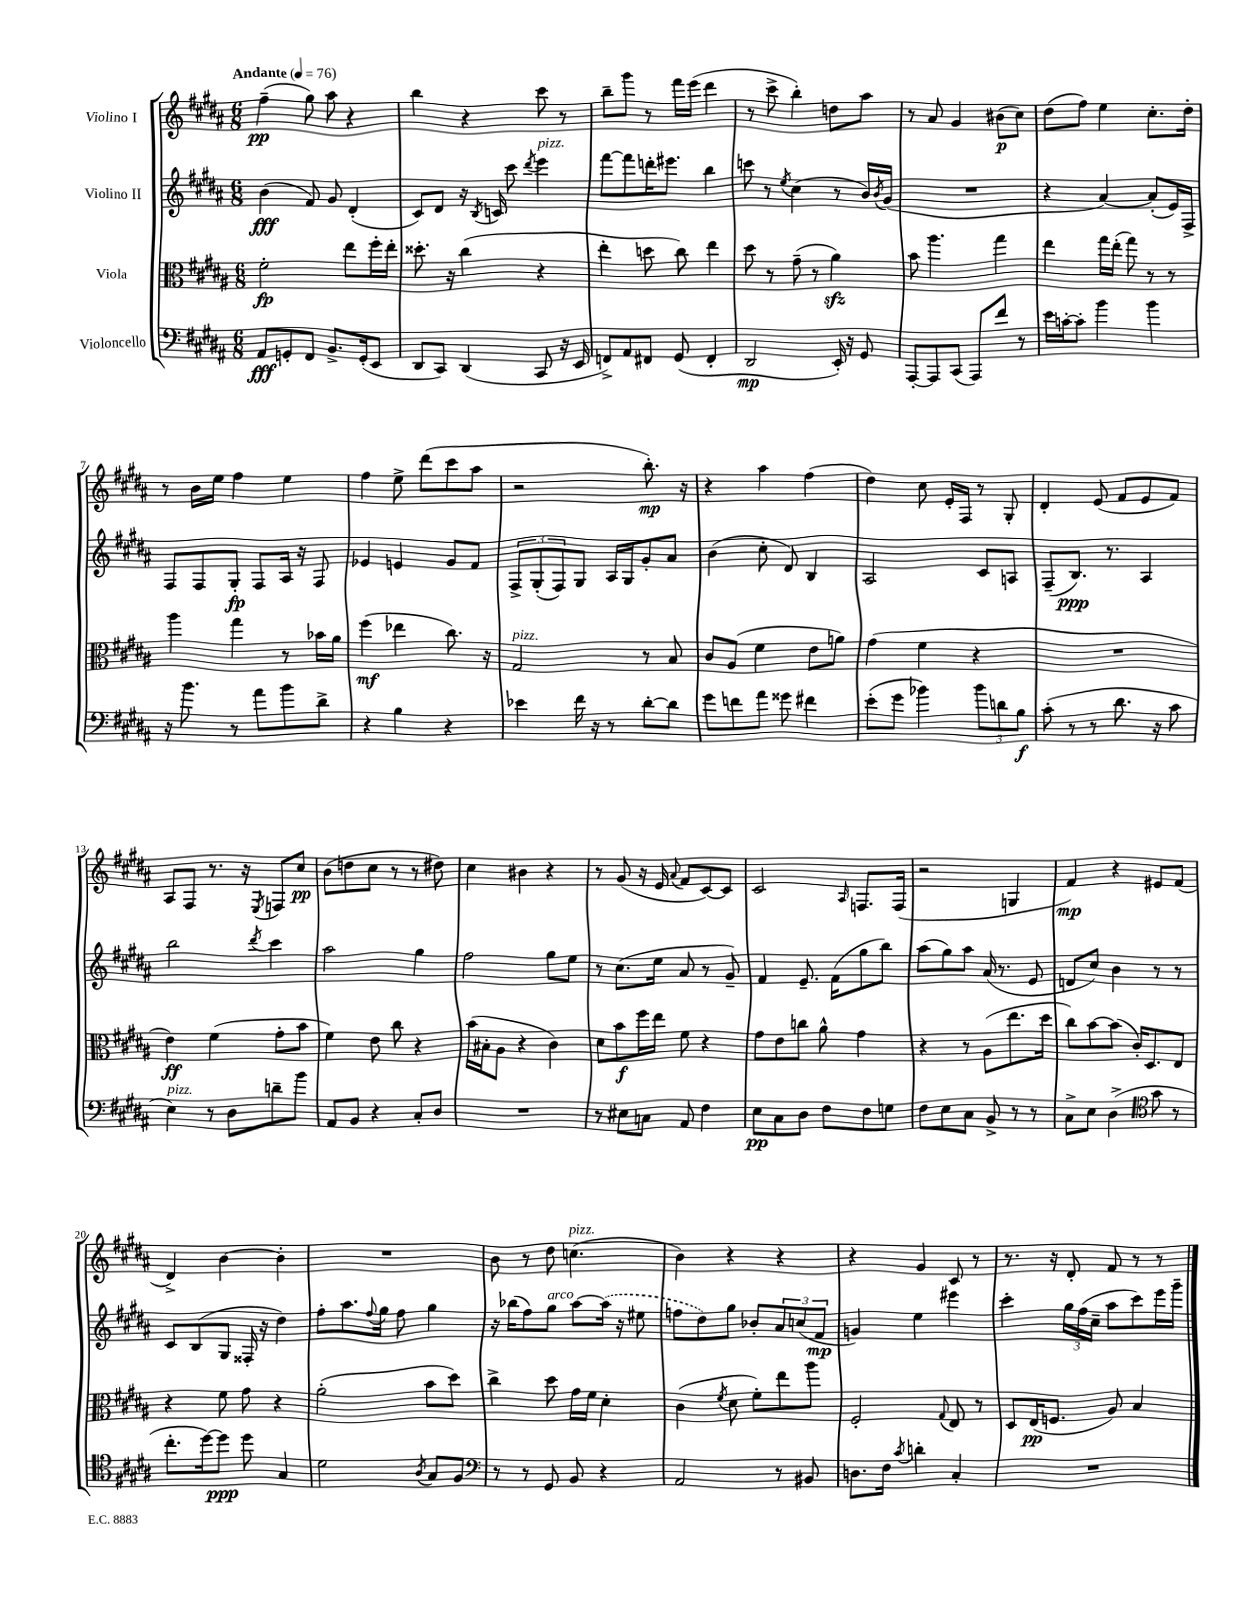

**kern	**dynam	**kern	**dynam	**kern	**dynam	**kern	**dynam
*part4	*part4	*part3	*part3	*part2	*part2	*part1	*part1
*staff4	*staff4	*staff3	*staff3	*staff2	*staff2	*staff1	*staff1
*I"Violoncello	*	*I"Viola	*	*I"Violino II	*	*I"Violino I	*
*clefF4	*	*clefC3	*	*clefG2	*	*clefG2	*
*k[f#c#g#d#a#]	*	*k[f#c#g#d#a#]	*	*k[f#c#g#d#a#]	*	*k[f#c#g#d#a#]	*
*M6/8	*	*M6/8	*	*M6/8	*	*M6/8	*
*MM76	*	*MM76	*	*MM76	*	*MM76	*
=1	=1	=1	=1	=1	=1	=1	=1
!	!	!	!	!	!	!LO:TX:a:B:t=Andante	!
8AA#/L	fff	2f#'\	fp	(4b\	fff	(4ff#~\	pp
8GGn'/	.	.	.	.	.	.	.
8FF#/J	.	.	.	8f#/)	.	8gg#\)	.
8.BB^/L	.	.	.	8g#/	.	8aa#\	.
.	.	8ee\L	.	(4d#'/	.	4r	.
(16GG'/k	.	.	.	.	.	.	.
8EE/J	.	16ff#'\L	.	.	.	.	.
.	.	16ee'\JJ	.	.	.	.	.
=2	=2	=2	=2	=2	=2	=2	=2
8DD#/L	.	8.dd##X'\	.	8c#/L)	.	4bb\	.
8CC#/J)	.	.	.	8d#/J	.	.	.
.	.	16r	.	.	.	.	.
(4DD#/	.	(4cc#\	.	16r	.	4r	.
.	.	.	.	8qB/	.	.	.
.	.	.	.	16cn/	.	.	.
.	.	.	.	8ccc#\	.	.	.
.	.	.	.	8qddd#/	.	.	.
!	!	!	!	!LO:TX:a:i:t=pizz.	!	!	!
8CC#/	.	4r	.	4eee\	.	8ccc#\	.
16r	.	.	.	.	.	8r	.
16EE/	.	.	.	.	.	.	.
=3	=3	=3	=3	=3	=3	=3	=3
8FFn^/L)	.	4ee'\	.	[8fff#\L	.	8bb~\L	.
8AA#/	.	.	.	8fff#\]	.	8ggg#\J	.
8FF#X/J	.	8ddn\	.	16dddn'\K	.	8r	.
.	.	.	.	8.eee#X\J	.	.	.
(8GG#/	.	8cc#\)	.	.	.	16fff#\LL	.
.	.	.	.	.	.	(16eee\JJ	.
4FF#'/	.	4ee\	.	4bb\	.	4ddd#\	.
=4	=4	=4	=4	=4	=4	=4	=4
2DD#/	mp	8dd#\	.	8cccn\	.	8r	.
.	.	8r	.	8r	.	8ccc#^\	.
.	.	.	.	8qee/	.	.	.
.	.	(8g#~\	.	(4cc#\	.	4bb'\)	.
.	.	8r	.	.	.	.	.
16EE'/)	.	4a#zz\)	.	8r	.	8ddn\L	.
16r	.	.	.	.	.	.	.
8GG#/	.	.	.	16b/LL)	.	8aa#\J	.
.	.	.	.	8qb/	.	.	.
.	.	.	.	(16g#/JJ	.	.	.
=5	=5	=5	=5	=5	=5	=5	=5
[8AAA#'/L	.	8b\	.	2.r	.	8r	.
8AAA#/]	.	4.aa#\	.	.	.	8a#/	.
(8CC#/J	.	.	.	.	.	4g#/	.
8AAA#/L)	.	.	.	.	.	.	.
8f#/J	.	4gg#\	.	.	.	(8b#X\L	p
8r	.	.	.	.	.	8cc#\J)	.
=6	=6	=6	=6	=6	=6	=6	=6
16e\LL	.	4ee\	.	4r	.	(8dd#\L	.
[16cn'\J	.	.	.	.	.	.	.
8c'\J]	.	.	.	.	.	8ff#\J)	.
4b\	.	16gg#\LL	.	[4a#/)	.	4ee\	.
.	.	(16ee'\JJ	.	.	.	.	.
.	.	8gg#\)	.	.	.	.	.
4b\	.	8r	.	(8a#'/L]	.	8.cc#'\L	.
.	.	8r	.	16e/L)	.	.	.
.	.	.	.	16F#^/JJ	.	16dd#'\Jk	.
!!LO:LB:g=z
=7	=7	=7	=7	=7	=7	=7	=7
16r	.	4aa#\	.	8F#/L	.	8r	.
8.b\	.	.	.	.	.	.	.
.	.	.	.	8F#/	.	16b\LL	.
.	.	.	.	.	.	16ee\JJ	.
8r	.	4gg#\	.	8G#'/J	fp	4ff#\	.
8a#\L	.	.	.	8F#/L	.	.	.
8b\	.	8r	.	16A#/Jk	.	4ee\	.
.	.	.	.	16r	.	.	.
8d#^\J	.	16b-X\LL	.	8F#/	.	.	.
.	.	16a#\JJ	.	.	.	.	.
=8	=8	=8	=8	=8	=8	=8	=8
4r	.	(4ff#\	mf	4e-X/	.	4ff#\	.
4B\	.	4ee-X\	.	4en/	.	8ee^\	.
.	.	.	.	.	.	(8ddd#\L	.
4r	.	8.cc#\)	.	8g#/L	.	8ccc#\	.
.	.	.	.	8f#/J	.	8aa#\J	.
.	.	16r	.	.	.	.	.
=9	=9	=9	=9	=9	=9	=9	=9
!	!	!LO:TX:a:i:t=pizz.	!	!	!	!	!
4e-X\	.	2G#/	.	12F#^/L	.	2r	.
.	.	.	.	(12G#'/	.	.	.
.	.	.	.	12F#/)	.	.	.
16f#\	.	.	.	8G#/J	.	.	.
16r	.	.	.	.	.	.	.
8r	.	.	.	16A#/LL	.	.	.
.	.	.	.	16G#/J	.	.	.
[8d#'\L	.	8r	.	8g#'/	.	8.bb'\)	mp
8d#\J]	.	8B/	.	8a#/J	.	.	.
.	.	.	.	.	.	16r	.
=10	=10	=10	=10	=10	=10	=10	=10
8g#\L	.	8c#/L	.	(4b\	.	4r	.
8fn\	.	(8A#/J	.	.	.	.	.
8a#\J	.	4f#\	.	8cc#'\	.	4aa#\	.
8g##X\	.	.	.	8d#/)	.	.	.
4f#X\	.	8e\L	.	4B/	.	(4ff#\	.
.	.	8an\J)	.	.	.	.	.
=11	=11	=11	=11	=11	=11	=11	=11
(8e'\L	.	(4g#\	.	2A#/	.	4dd#\)	.
8g#\J	.	.	.	.	.	.	.
4b-X\)	.	4f#\	.	.	.	8cc#\	.
.	.	.	.	.	.	16e'/LL	.
.	.	.	.	.	.	16F#/JJ	.
12b-\L	.	4r	.	8c#/L	.	8r	.
12dn\	.	.	.	.	.	.	.
.	.	.	.	8An/J	.	8G#'/	.
12B\J	f	.	.	.	.	.	.
=12	=12	=12	=12	=12	=12	=12	=12
(8c#'\	.	2.r	.	(8F#~/L	.	4d#'/	.
8r	.	.	.	8.B/J)	ppp	.	.
8r	.	.	.	.	.	(8e/	.
.	.	.	.	8.r	.	.	.
8.d#\	.	.	.	.	.	8f#/L	.
.	.	.	.	4A#/	.	8e/	.
16r	.	.	.	.	.	.	.
8c#\	.	.	.	.	.	8f#/J)	.
!!LO:LB:g=z
=13	=13	=13	=13	=13	=13	=13	=13
!LO:TX:a:i:t=pizz.	!	!	!	!	!	!	!
4E\)	.	4e\)	ff	2bb\	.	8A#/L	.
.	.	.	.	.	.	8F#/J	.
8r	.	(4f#\	.	.	.	8.r	.
8D#\L	.	.	.	.	.	.	.
.	.	.	.	.	.	16r	.
.	.	.	.	8qddd#/	.	8qE/	.
8dn~\	.	8g#'\L	.	4ccc#\	.	8Fn/L	.
8b\J	.	8b\J	.	.	.	8cc#/J	pp
=14	=14	=14	=14	=14	=14	=14	=14
8AA#/L	.	4f#\)	.	2aa#\	.	(8b\L	.
8BB/J	.	.	.	.	.	8ddn\	.
4r	.	8e\	.	.	.	8cc#\J	.
.	.	8cc#\	.	.	.	8r	.
8C#'/L	.	4r	.	4gg#\	.	8r	.
8D#/J	.	.	.	.	.	8dd#X\)	.
=15	=15	=15	=15	=15	=15	=15	=15
2.r	.	(16b\LL	.	2ff#\	.	4cc#\	.
.	.	16B#X'\J	.	.	.	.	.
.	.	8A#\J	.	.	.	.	.
.	.	4r	.	.	.	4b#X\	.
.	.	4c#\)	.	8gg#\L	.	4r	.
.	.	.	.	8ee\J	.	.	.
=16	=16	=16	=16	=16	=16	=16	=16
8r	.	8d#\L	.	8r	.	8r	.
8E#X\L	.	8b\	f	(8.cc#\L	.	(8g#/	.
8Cn\J	.	16ff#\L	.	.	.	16r	.
.	.	16ee\JJ	.	16ee\Jk	.	16e/	.
.	.	.	.	.	.	8qqa#/	.
8AA#/	.	8f#\	.	8a#/	.	8f#/L	.
4F#\	.	4r	.	8r	.	[8c#/)	.
.	.	.	.	8g#~/)	.	8c#/J]	.
=17	=17	=17	=17	=17	=17	=17	=17
8E\L	pp	8g#\L	.	4f#/	.	2c#/	.
8C#\	.	8e\	.	.	.	.	.
8D#\J	.	8ccn\J	.	8.e~/	.	.	.
8F#\L	.	8a#^^\	.	.	.	.	.
.	.	.	.	(16f#\KL	.	.	.
.	.	.	.	.	.	16qqA#/	.
8F#\	.	4g#\	.	8gg#\	.	8.Fn/L	.
8Gn\J	.	.	.	8bb\J)	.	.	.
.	.	.	.	.	.	(16F/Jk	.
=18	=18	=18	=18	=18	=18	=18	=18
8F#\L	.	4r	.	(8aa#\L	.	2r	.
8E\	.	.	.	8gg#\)	.	.	.
8C#\J	.	8r	.	8aa#\J	.	.	.
8BB^/	.	(8A#\L	.	(16a#/	.	.	.
.	.	.	.	8.r	.	.	.
8r	.	8.ee\	.	.	.	4Gn/	.
8r	.	.	.	8e/	.	.	.
.	.	16dd#\Jk	.	.	.	.	.
=19	=19	=19	=19	=19	=19	=19	=19
8C#^\L	.	8cc#\L)	.	8dn/L	.	4f#/)	mp
8E\J	.	[8b\	.	8cc#/J)	.	.	.
(4D#^\	.	(8b\J]	.	4b\	.	4r	.
.	.	16c#'/KL)	.	.	.	.	.
.	.	8.D#/	.	.	.	.	.
*clefC4	*	*	*	*	*	*	*
8g#\	.	.	.	8r	.	8e#X/L	.
8r	.	8E/J	.	8r	.	(8f#/J	.
!!LO:LB:g=z
=20	=20	=20	=20	=20	=20	=20	=20
8.cc#'\L	.	4r	.	8c#/L	.	4d#^/)	.
.	.	.	.	(8B/	.	.	.
[16dd#\k)	.	.	.	.	.	.	.
8dd#\J]	ppp	8f#\	.	8G#/J	.	[4b\	.
8dd#\	.	8g#\	.	16F##X'/	.	.	.
.	.	.	.	16r	.	.	.
4G#/	.	4r	.	4dd#\)	.	4b'\]	.
=21	=21	=21	=21	=21	=21	=21	=21
2d#\	.	(2a#'\	.	8ff#'\L	.	2.r	.
.	.	.	.	8.aa#\	.	.	.
.	.	.	.	8qqff#/	.	.	.
.	.	.	.	16gg#\Jk	.	.	.
.	.	.	.	8ff#\	.	.	.
8qA#/	.	.	.	.	.	.	.
8G#/L	.	8b\L	.	4gg#\	.	.	.
8F#/J	.	8dd#\J)	.	.	.	.	.
=22	=22	=22	=22	=22	=22	=22	=22
*clefF4	*	*	*	*	*	*	*
8r	.	4cc#^\	.	16r	.	8b\	.
.	.	.	.	(16bb-X\KL	.	.	.
8r	.	.	.	8ff#\)	.	8r	.
!	!	!	!	!LO:TX:a:i:t=arco	!	!	!
8GG#/	.	8dd#\	.	8gg#\J	.	8dd#\	.
!	!	!	!	!	!	!LO:TX:a:i:t=pizz.	!
8BB/	.	16g#\LL	.	[8aa#\L	.	(4.ccn\	.
.	.	16f#\JJ	.	.	.	.	.
4r	.	4d#'\	.	(16aa#\Jk]	.	.	.
.	.	.	.	16r	.	.	.
.	.	.	.	8ee#X\	.	.	.
=23	=23	=23	=23	=23	=23	=23	=23
2AA#/	.	(4c#\	.	8ffn\L	.	4b\)	.
.	.	.	.	8dd#\)	.	.	.
.	.	8qf#/	.	.	.	.	.
.	.	8d#\	.	8gg#\J	.	4r	.
.	.	8f#'\L)	.	8b-X'/L	.	.	.
8r	.	8ee\	.	12a#/	.	4r	.
.	.	.	.	(12ccn/	.	.	.
8BB#X/	.	8aa#\J	.	.	.	.	.
.	.	.	.	12f#/J	mp	.	.
=24	=24	=24	=24	=24	=24	=24	=24
8.Dn\L	.	2F#'/	.	4gn/)	.	4r	.
16F#\Jk	.	.	.	.	.	.	.
8qc#/	.	.	.	.	.	.	.
4dn'\	.	.	.	4ee\	.	4g#/	.
.	.	8qqG#/	.	.	.	.	.
4C#'/	.	8E/	.	4eee#X\	.	8c#/	.
.	.	8r	.	.	.	8r	.
=25	=25	=25	=25	=25	=25	=25	=25
2.r	.	8D#/L	.	4ccc#'\	.	8.r	.
.	.	(16E/K	pp	.	.	.	.
.	.	8.Fn/J	.	.	.	16r	.
.	.	.	.	24gg#\LL	.	8d#'/	.
.	.	.	.	(24ff#\	.	.	.
.	.	.	.	24cc#~\JJ	.	.	.
.	.	8A#/)	.	8aa#\L	.	8f#/	.
.	.	4B/	.	8ccc#\)	.	8r	.
.	.	.	.	16eee\L	.	8r	.
.	.	.	.	16ggg#~\JJ	.	.	.
==	==	==	==	==	==	==	==
*-	*-	*-	*-	*-	*-	*-	*-
